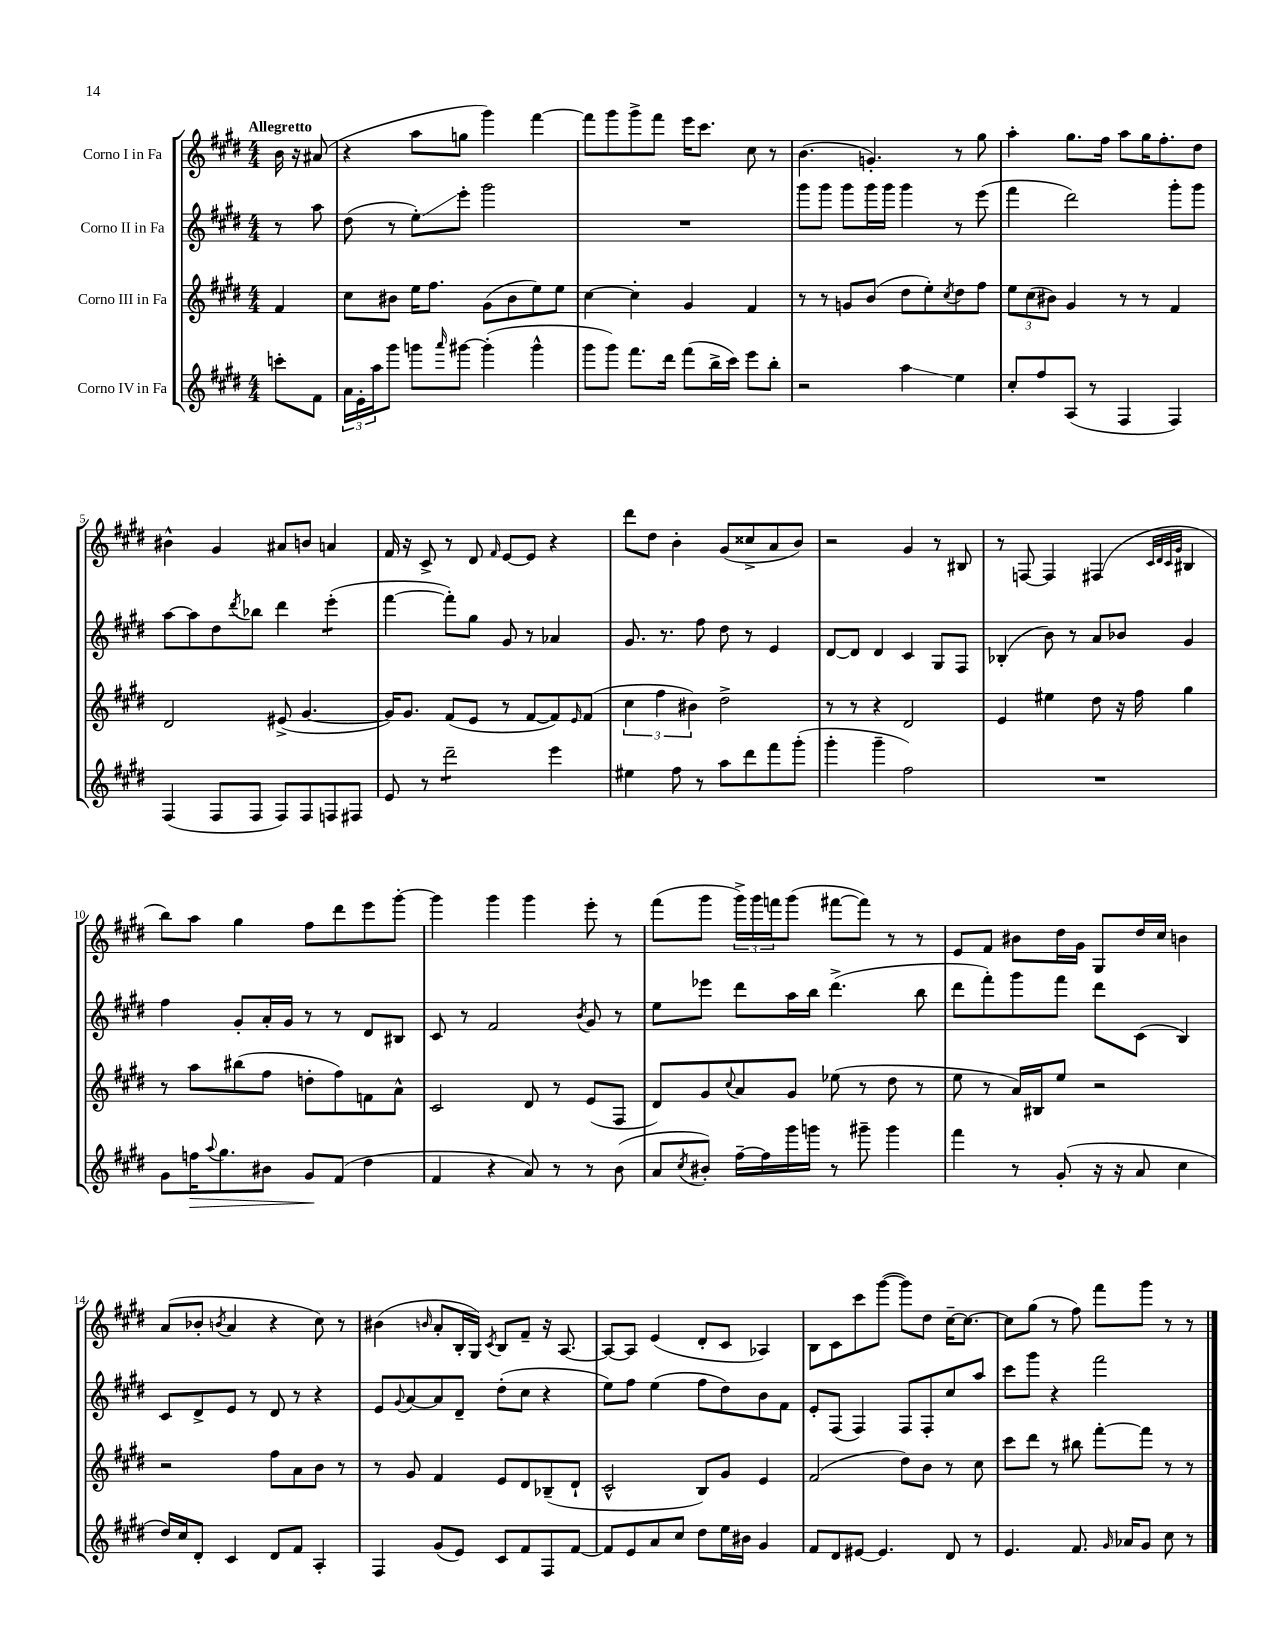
<<
\new StaffGroup <<
\new Staff = "s0" \with { instrumentName = "Corno I in Fa" } {
    \clef treble \key e \major \numericTimeSignature \time 4/4 \partial 4 \tempo "Allegretto"
    b'16 r16 ais'8( |
    r4 a''8 g''8 gis'''4) fis'''4~ |
    fis'''8 gis'''8 gis'''8-> fis'''8 e'''16 cis'''8. cis''8 r8 |
    b'4.( g'4.-.) r8 gis''8 |
    a''4-. gis''8. fis''16 a''8 gis''16 fis''8.-. dis''8 |
    bis'4-^ gis'4 ais'8 b'8 a'4 |
    fis'16 r16 cis'8-> r8 dis'8 \grace { fis'16 } e'8~ e'8 r4 |
    dis'''8 dis''8 b'4-. gis'8( cisis''8-> a'8 b'8) |
    r2 gis'4 r8 bis8 |
    r8 f8~ f4 fis4( \grace { cis'32 dis'32 cis'32 gis'32 } bis4 |
    b''8) a''8 gis''4 fis''8 dis'''8 e'''8 gis'''8~-. |
    gis'''4 gis'''4 gis'''4 e'''8-. r8 |
    fis'''8( gis'''8 \tuplet 3/2 { gis'''16->) gis'''16 f'''16 } gis'''8( fis'''8~ fis'''8) r8 r8 |
    e'8 fis'8 bis'8 dis''16 gis'16 gis8 dis''16 cis''16 b'4 |
    a'8( bes'8-. \acciaccatura { b'8 } a'4 r4 cis''8) r8 |
    bis'4( \grace { b'16 } a'8-. b16-. gis16) \acciaccatura { cis'8 } b8 fis'8-- r16 a8.~ |
    a8~ a8 e'4( dis'8-. cis'8 aes4) |
    b8 cis'8 cis'''8 gis'''8~( gis'''8) dis''8 cis''16~-- cis''8.~ |
    cis''8 gis''8( r8 fis''8) fis'''8 gis'''8 r8 r8 \bar "|." |
}
\new Staff = "s1" \with { instrumentName = "Corno II in Fa" } {
    \clef treble \key e \major \numericTimeSignature \time 4/4 \partial 4
    r8 a''8 |
    dis''8( r8 e''8-.\glissando) e'''8-. gis'''2 |
    R1 |
    gis'''8 gis'''8 gis'''8 gis'''16 gis'''16 gis'''4 r8 e'''8( |
    fis'''4 dis'''2) gis'''8-. gis'''8 |
    a''8~ a''8 dis''8 \acciaccatura { dis'''8 } bes''8 dis'''4 e'''4:8-.( |
    fis'''4~ fis'''8-.) gis''8 gis'8 r8 aes'4 |
    gis'8. r8. fis''8 dis''8 r8 e'4 |
    dis'8~ dis'8 dis'4 cis'4 gis8 fis8 |
    bes4-.( b'8) r8 a'8 bes'8 gis'4 |
    fis''4 gis'8-. a'16-. gis'16 r8 r8 dis'8 bis8 |
    cis'8 r8 fis'2 \acciaccatura { b'8 } gis'8 r8 |
    e''8 ees'''8 dis'''8 a''16 b''16 dis'''4.->( b''8 |
    dis'''8 fis'''8-.) gis'''8 fis'''8 dis'''8 cis'8( b4) |
    cis'8 dis'8-> e'8 r8 dis'8 r8 r4 |
    e'8 \appoggiatura { gis'8 } a'8~ a'8 dis'8-- dis''8-.( cis''8 r4 |
    e''8) fis''8 e''4( fis''8 dis''8) b'8 fis'8 |
    e'8-. fis8( fis4) fis8 fis8-. cis''8 a''8 |
    cis'''8 gis'''8 r4 fis'''2 \bar "|." |
}
\new Staff = "s2" \with { instrumentName = "Corno III in Fa" } {
    \clef treble \key e \major \numericTimeSignature \time 4/4 \partial 4
    fis'4 |
    cis''8 bis'8 e''16 fis''8. gis'8( bis'8 e''8) e''8 |
    cis''4~ cis''4-. gis'4 fis'4 |
    r8 r8 g'8 b'8( dis''8 e''8-.) \acciaccatura { cis''8 } dis''8 fis''8 |
    \tuplet 3/2 { e''8 cis''8( bis'8) } gis'4 r8 r8 fis'4 |
    dis'2 eis'8->( gis'4.~ |
    gis'16) gis'8. fis'8( e'8 r8 fis'8~ fis'8) \grace { e'16 } fis'8( |
    \tuplet 3/2 { cis''4 fis''4 bis'4) } dis''2-> |
    r8 r8 r4 dis'2 |
    e'4 eis''4 dis''8 r16 fis''16 gis''4 |
    r8 a''8 bis''8( fis''8 d''8-. fis''8) f'8 a'8-^ |
    cis'2 dis'8 r8 e'8( fis8 |
    dis'8) gis'8 \appoggiatura { cis''8 } a'8 gis'8 ees''8( r8 dis''8 r8 |
    e''8 r8 a'16) bis16 e''8 r2 |
    r2 fis''8 a'8 b'8 r8 |
    r8 gis'8 fis'4 e'8 dis'8 bes8--( dis'8-! |
    cis'2-^ b8) gis'8 e'4 |
    fis'2( dis''8) b'8 r8 cis''8 |
    cis'''8 dis'''8 r8 bis''8 fis'''8~-. fis'''8 r8 r8 \bar "|." |
}
\new Staff = "s3" \with { instrumentName = "Corno IV in Fa" } {
    \clef treble \key e \major \numericTimeSignature \time 4/4 \partial 4
    c'''8-. fis'8 |
    \tuplet 3/2 { a'16 e'16-. a''16 } gis'''8 g'''8 \grace { a'''16 } gis'''8~ gis'''4-.( gis'''4-^ |
    gis'''8 gis'''8) fis'''8. dis'''16 fis'''8( b''16-> cis'''16) e'''8 b''8-. |
    r2 a''4\glissando e''4 |
    cis''8-. fis''8 a8( r8 fis4 fis4) |
    fis4( fis8 fis8 fis8) fis8 f8 fis8 |
    e'8 r8 dis'''2:8-- e'''4 |
    eis''4 fis''8 r8 a''8 dis'''8 fis'''8 gis'''8-.( |
    gis'''4-. gis'''4-- fis''2) |
    R1 |
    gis'8 f''16\> \appoggiatura { a''8 } gis''8. bis'8 gis'8\! fis'8( dis''4 |
    fis'4 r4 a'8) r8 r8 b'8( |
    a'8 \acciaccatura { cis''8 } bis'8-.) fis''16~-- fis''16 gis'''16 g'''16 r8 gis'''8-- gis'''4 |
    fis'''4 r8 gis'8-.( r16 r16 a'8 cis''4 |
    dis''16) cis''16 dis'8-. cis'4 dis'8 fis'8 a4-. |
    fis4 gis'8( e'8) cis'8 fis'8 fis8 fis'8~ |
    fis'8 e'8 a'8 cis''8 dis''8 e''16 bis'16 gis'4 |
    fis'8 dis'8 eis'8~ eis'4. dis'8 r8 |
    e'4. fis'8. \grace { gis'16 } aes'16 gis'8 cis''8 r8 \bar "|." |
}
>>
>>
